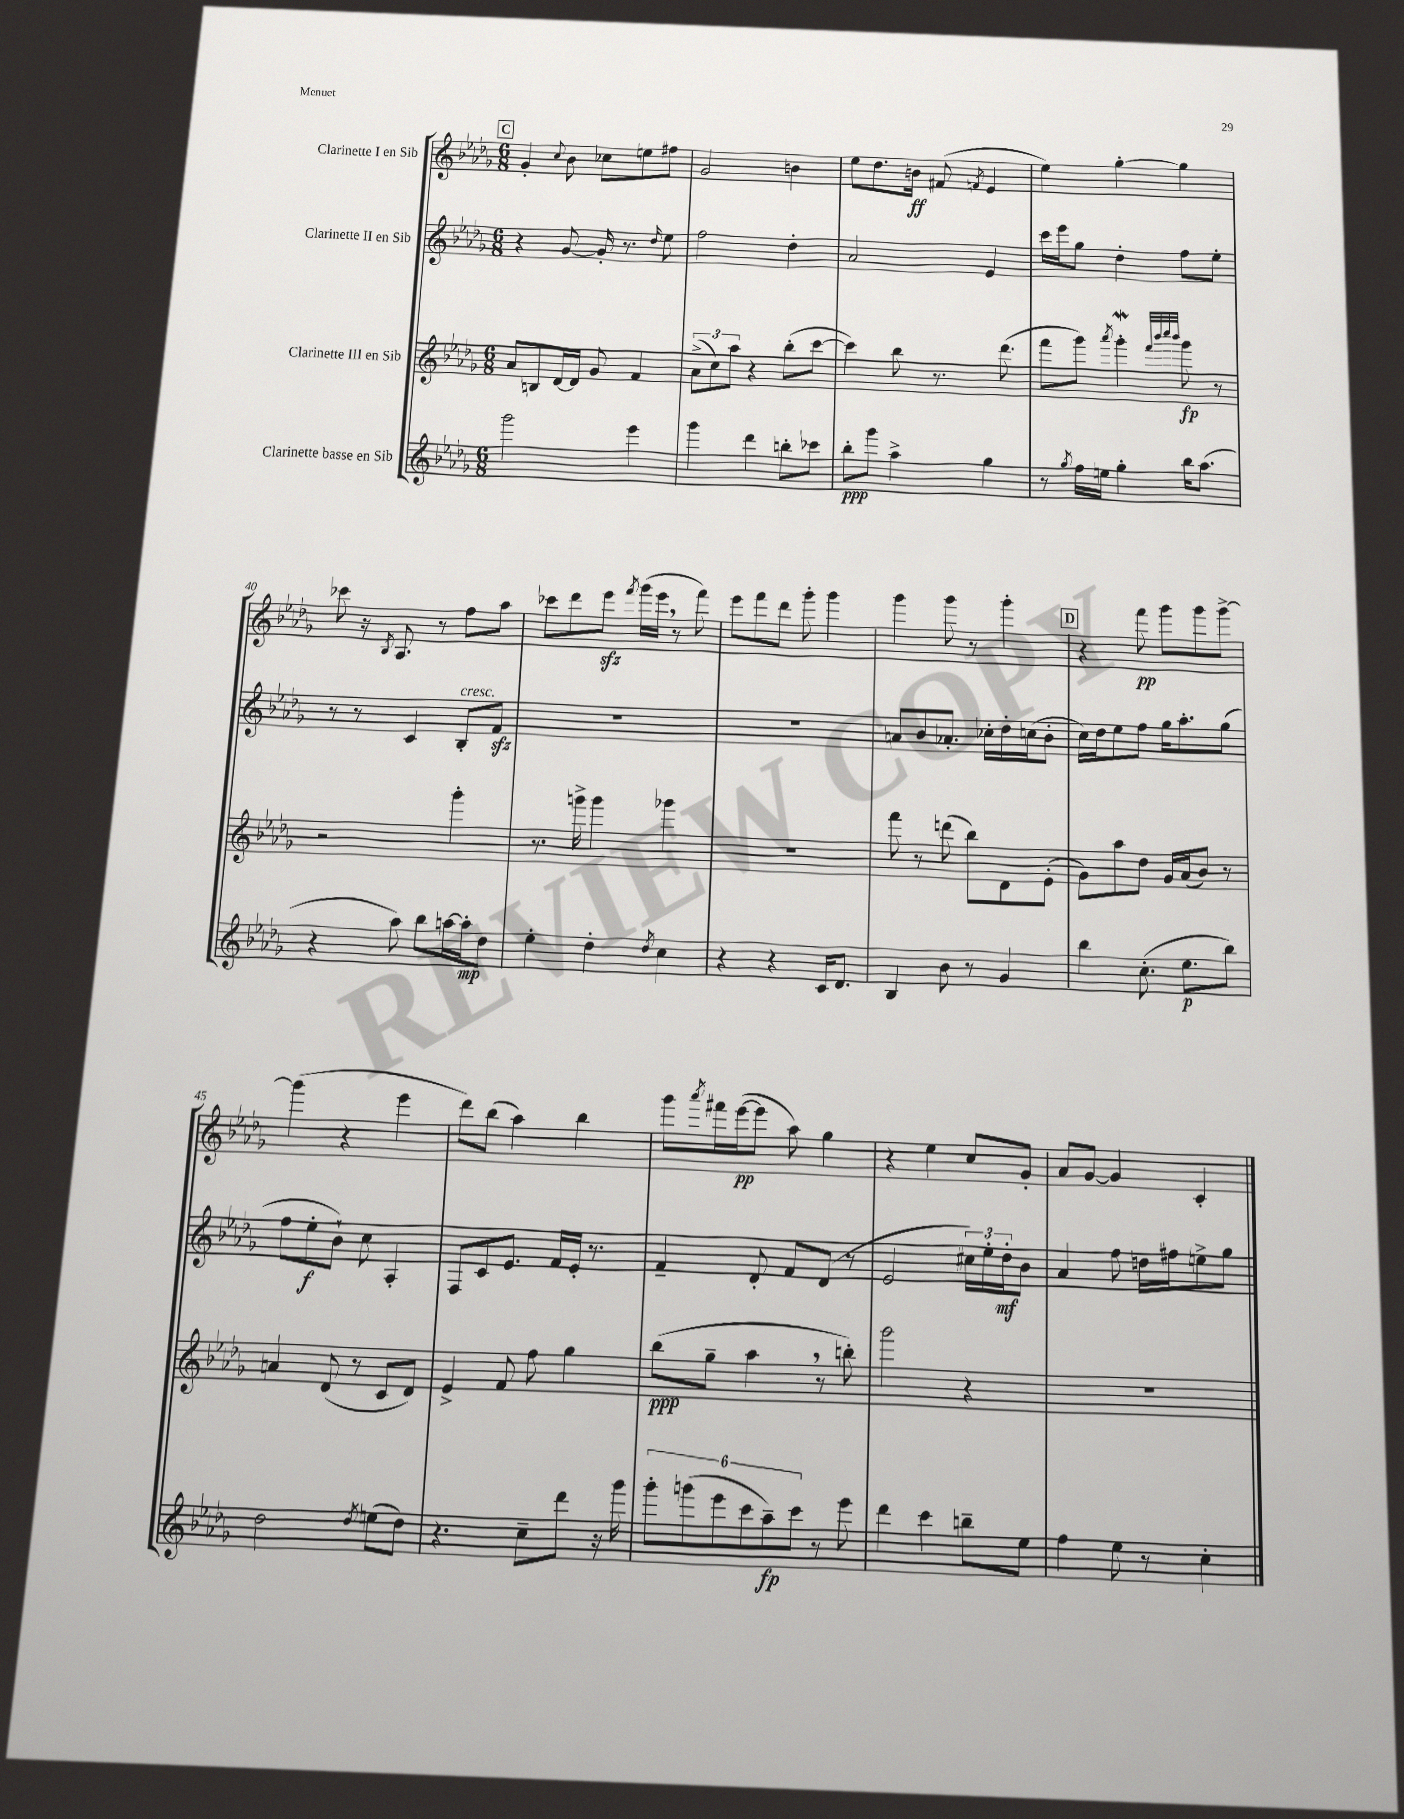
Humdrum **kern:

**kern	**kern	**kern	**kern
*staff4	*staff3	*staff2	*staff1
*clefG2	*clefG2	*clefG2	*clefG2
*k[b-e-a-d-g-]	*k[b-e-a-d-g-]	*k[b-e-a-d-g-]	*k[b-e-a-d-g-]
*M6/8	*M6/8	*M6/8	*M6/8
2ggg-\	8a-/L	4r	4g-'/
.	8B/	.	.
.	.	.	8qqcc/
.	[16d-/L	[8g-/	8b-\
.	16d-/]JJ	.	.
.	8g-/	16g-'/]	8cc-\L
.	.	8.r	.
4eee-\	4f/	.	8ee\
.	.	16qqdd-/	.
.	.	8ee-\	8ff#\J
=	=	=	=
4ggg-\	(12a-^\L	2ff\	2g-/
.	12cc\)	.	.
.	12aa-\J	.	.
4ddd-\	4r	.	.
8bb'\L	(8bb-'\L	4dd-'\	4b\
8ccc-\J	[8ccc\J	.	.
=	=	=	=
8bb-'\L	4ccc\])	2a-/	8ee-\L
8ggg-\J	.	.	8.dd-\
4aa-^\	8bb-\	.	.
.	.	.	16b\Jk
.	8.r	.	(8f#/
.	.	.	8qf/
4gg-\	.	4e-/	4e-/
.	(8.ddd-\	.	.
=	=	=	=
8r	8fff\L	16ccc\LL	4ee-\)
.	.	16eee-\J	.
8qgg-/	.	.	.
16ff\LL	8ggg-\J)	8gg-\J	.
16ee\JJ	.	.	.
.	8qaaa-/	.	.
4gg-'\	4ggg-'\	4dd-'\	[4gg-'\
.	32qqfff/LLL	.	.
.	32qqbbb-/	.	.
.	32qqcccc/	.	.
.	32qqbbb-/JJJ	.	.
16bb-\LK	8ggg-\	8ff\L	4gg-\]
(8.aa-\J	.	.	.
.	8r	8ee-'\J	.
=	=	=	=
4r	2r	8r	8ccc-\
.	.	8r	16r
.	.	.	8qB-/
.	.	.	8.A-/
8aa-\)	.	4c/	.
8bb-\L	.	.	8r
[16aa\L	4ggg-'\	8B-'/L	8ff\L
16aa'\]J	.	.	.
8dd-\J	.	8f/J	8aa-\J
=	=	=	=
4ee-'\	8.r	2.r	8ccc-\L
.	.	.	8ddd-\
.	16ggg^\	.	.
4dd-'\	4ggg\	.	8eee-\J
.	.	.	8qfff/
.	.	.	(16ggg-\LL
.	.	.	16eee-\JJ
8qdd-/	.	.	.
4cc\	4ggg-\	.	8r
.	.	.	8fff\)
=	=	=	=
4r	2.r	2.r	8eee-\L
.	.	.	8fff\
4r	.	.	8ddd-\J
.	.	.	8ggg-'\
16c/LK	.	.	4ggg-\
8.d-/J	.	.	.
=	=	=	=
4B-/	8fff\	8a/L	4ggg-\
.	8r	8b-/	.
8b-\	(8ddd\	8.a-'/J	8ggg-\
8r	8bb-\L)	.	8r
.	.	16cc-'\LL	.
4g-/	8d-\	16dd-'\	4ggg-'\
.	.	(16cc\J	.
.	(8e-'\J	8b-'\J	.
=	=	=	=
4bb-\	8g-\L)	16cc\LL)	4r
.	.	16dd-\J	.
.	8aa-\	8ee-\	.
(8.cc'\	8dd-\J	8ff\J	8fff\
.	16g-/LL	16gg-\LK	8ggg-\L
8.ee-\L	(16a-/J	8.aa-'\	.
.	8b-/J)	.	8ggg-\
8bb-\J)	8r	(8gg-\J	[8ggg-^\J
=	=	=	=
2dd-\	4a/	8ff\L	(4ggg-\]
.	.	8ee-'\	.
.	(8d-/	8b-`\J)	4r
.	8r	8cc\	.
8qdd-/	.	.	.
(8ee\L	8c/L	4A-'/	4eee-\
8dd-\J)	8d-/J)	.	.
=	=	=	=
4.r	4e-^/	8F/L	8ddd-\L)
.	.	8c/	(8bb-\J
.	8f/	8.e-/J	4aa-\)
8cc~\L	8ff\	.	.
.	.	16f/LL	.
8ddd-\J	4gg-\	16e-'/JJ	4bb-\
.	.	8.r	.
16r	.	.	.
16ggg-\	.	.	.
=	=	=	=
12ggg-'\L	(8bb-\L	4f~/	8ggg-\L
(12ggg\	.	.	.
.	.	.	8qaaa-/
.	8gg-~\J	.	16fff#\L
12eee-\	.	.	.
.	.	.	([16eee-\J
12ccc\	4aa-\	8d-'/	8eee-\]J
12aa-~\)	.	.	.
.	.	8f/L	8aa-\)
12ccc\J	.	.	.
8r	8r	(8d-/J	4gg-\
8eee-\	8bb'\)	8r	.
=	=	=	=
4ddd-\	2ggg-\	2e-/	4r
4ccc\	.	.	4ee-\
8bb~\L	4r	24cc#\LL)	8cc/L
.	.	24ee-'\	.
.	.	24dd-'\J	.
8ee-\J	.	8b-\J	8g-'/J
=	=	=	=
4ff\	2.r	4a-/	8a-/L
.	.	.	[8g-/J
8ee-\	.	8ff\	4g-/]
8r	.	16dd\LL	.
.	.	16ff#\J	.
4cc'\	.	8ee^\	4c'/
.	.	8gg-\J	.
==	==	==	==
*-	*-	*-	*-
